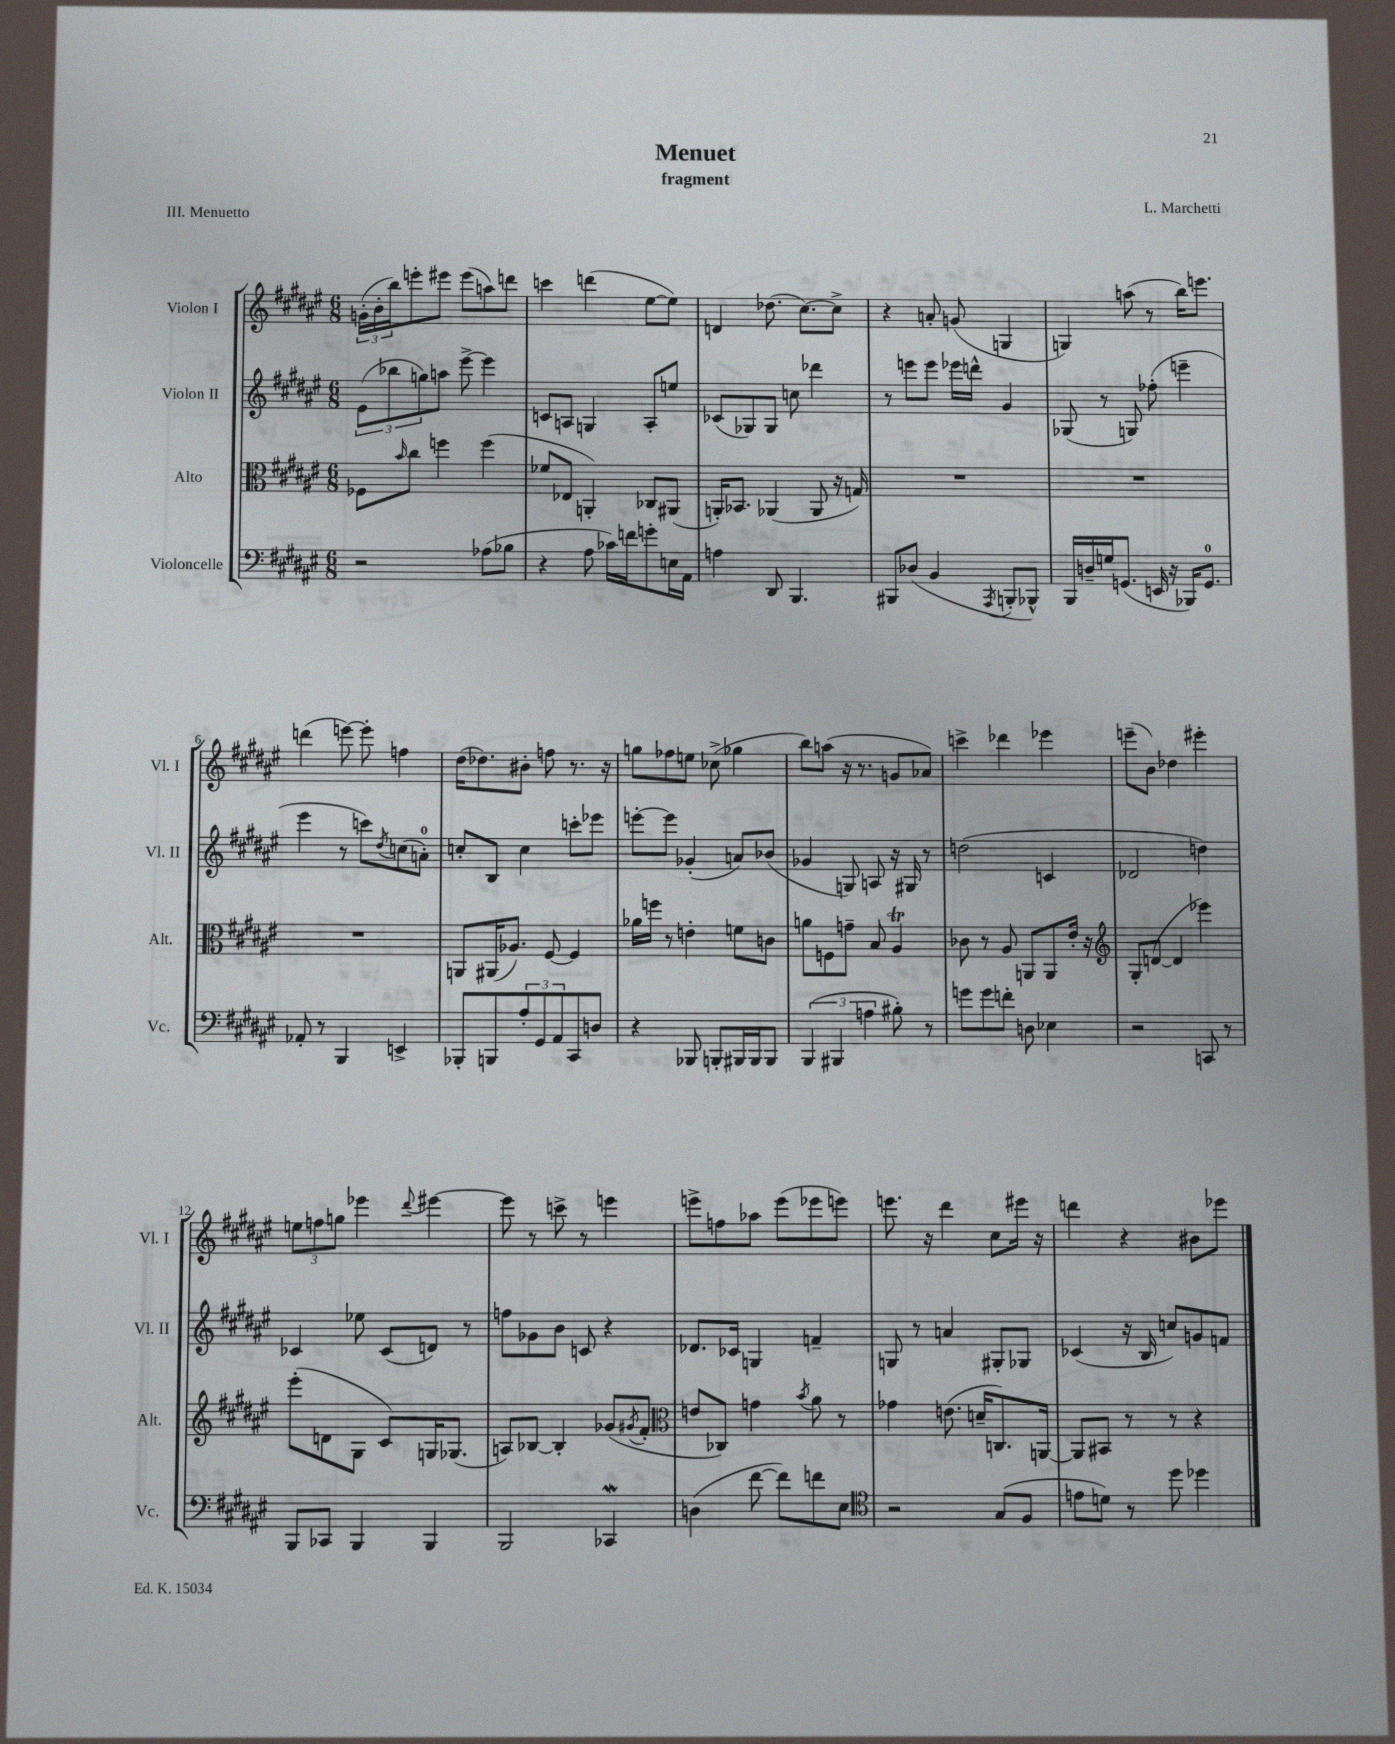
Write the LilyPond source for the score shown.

\header { title = "Menuet" composer = "L. Marchetti" subtitle = "fragment" piece = "III. Menuetto" }
<<
\new StaffGroup <<
\new Staff = "s0" \with { instrumentName = "Violon I" shortInstrumentName = "Vl. I" } {
    \clef treble \key fis \major \numericTimeSignature \time 6/8
    \tuplet 3/2 { g'16-.( b'16-. b''16) } e'''8-. eis'''8 eis'''8( a''8) d'''8 |
    c'''4 d'''4( eis''8~ eis''8) |
    d'4 des''8.( cis''8.~) cis''8-> |
    r4 a'8-. g'8( g4 |
    g4) a''8( r8 b''16) e'''8. |
    d'''4( e'''8~) e'''8-. f''4 |
    dis''16( des''8.) bis'8-. f''8 r8. r16 |
    g''8 fes''8 e''8 ces''8->( ges''4 |
    b''8) a''8( r16 r8. g'8 aes'8) |
    c'''4-> des'''4 ees'''4 |
    e'''8--( b'8) des''4 eis'''4-. |
    \tuplet 3/2 { e''8 f''8 g''8 } ees'''4 \appoggiatura { dis'''8 } eis'''4~ |
    eis'''8 r8 c'''8-> r8 e'''4 |
    e'''8-> f''8 aes''8 e'''8( ees'''8 e'''8) |
    e'''8. r16 dis'''4 cis''8 eis'''16 r16 |
    d'''4 r4 bis'8 ees'''8 \bar "|." |
}
\new Staff = "s1" \with { instrumentName = "Violon II" shortInstrumentName = "Vl. II" } {
    \clef treble \key fis \major \numericTimeSignature \time 6/8
    \tuplet 3/2 { eis'8( bes''8 g''8) } a''8 eis'''8~-> eis'''4 |
    c'8 a8 g4 a8-. e''8 |
    ces'8( ges8) ges8 c''8 des'''4 |
    r8 e'''8 e'''8 ees'''16 d'''16-^ gis'4 |
    ges8( r8 g8) fes''8-.( e'''4-- |
    eis'''4 r8 c'''8) \acciaccatura { dis''8 } c''8( a'8-0-.) |
    c''8-. b8 c''4 c'''8-. ees'''8 |
    e'''8~-. e'''8 ges'4-.( a'8) bes'8( |
    ges'4 g8) a8 r16 gis16 r8 |
    d''2( c'4 |
    des'2 d''4) |
    ces'4 ees''8 ces'8( d'8) r8 |
    f''8 ges'8 b'8 c'8 r4 |
    des'8. ces'16 g4 f'4-- |
    g8 r8 a'4 gis8-. ges8 |
    ces'4( r16 b16 c''8) g'8 f'8 \bar "|." |
}
\new Staff = "s2" \with { instrumentName = "Alto" shortInstrumentName = "Alt." } {
    \clef alto \key fis \major \numericTimeSignature \time 6/8
    fes8 \grace { b'16 } cis''8 f''4 f''4( |
    fes'8 ees8 a,4-.) ces8 ais,8( |
    a,16-.) bes,8. aes,4( aes,8 r16 g16) |
    R2. |
    R2. |
    R2. |
    a,8 ais,16( aes8.) fis8~ fis4 |
    aes'16 f''16 r8 e'4-. f'8 c'8 |
    a'8 f8 g'8-- b8 ais4\trill |
    ces'8 r8 ais8 a,8 a,8 eis'16-. r16 |
    \clef treble gis8-. d'8~( d'4 ees'''4) |
    eis'''8-.( d'8 gis8 cis'8) g16 ges8.( |
    a8) bes8~ bes4-. ges'8( \acciaccatura { gis'8 } fis'8-. |
    \clef alto e'8 ces8) g'4 \acciaccatura { b'8 } ais'8 r8 |
    ges'4 e'8.( d'16-- c8.) a,16~ |
    a,8 bis,8 r8 r8 r4 \bar "|." |
}
\new Staff = "s3" \with { instrumentName = "Violoncelle" shortInstrumentName = "Vc." } {
    \clef bass \key fis \major \numericTimeSignature \time 6/8
    r2 aes8( bes8 |
    r4 ais8 ces'16) f'16 g'8-. e16 ais,16 |
    a4 dis,8 b,,4. |
    bis,,8 des8( b,4 \acciaccatura { ais,,8 } b,,8-. bes,,8-^) |
    b,,16 d16-- g16 g,8.( e,16 r16 bes,,16) g,8.-0 |
    aes,8-. r8 b,,4 e,4-> |
    bes,,8-. b,,8 \tuplet 3/2 { ais8-. gis,8 ais,8 } cis,8 d8 |
    r4 bes,,8 b,,8-. bis,,16 bis,,16 bis,,8 |
    \tuplet 3/2 { b,,4( bis,,4 a4 } bis8-.) r8 |
    g'8 g'8 f'8-. d8 ees4 |
    r2 c,8 r8 |
    b,,8 ces,8 b,,4 b,,4 |
    b,,2 ces,4\mordent |
    d4( fis'8~ fis'8) f'8 eis8 |
    \clef tenor r2 gis8( fis8 |
    e'8 d'8) r8 dis''8 des''4 \bar "|." |
}
>>
>>
